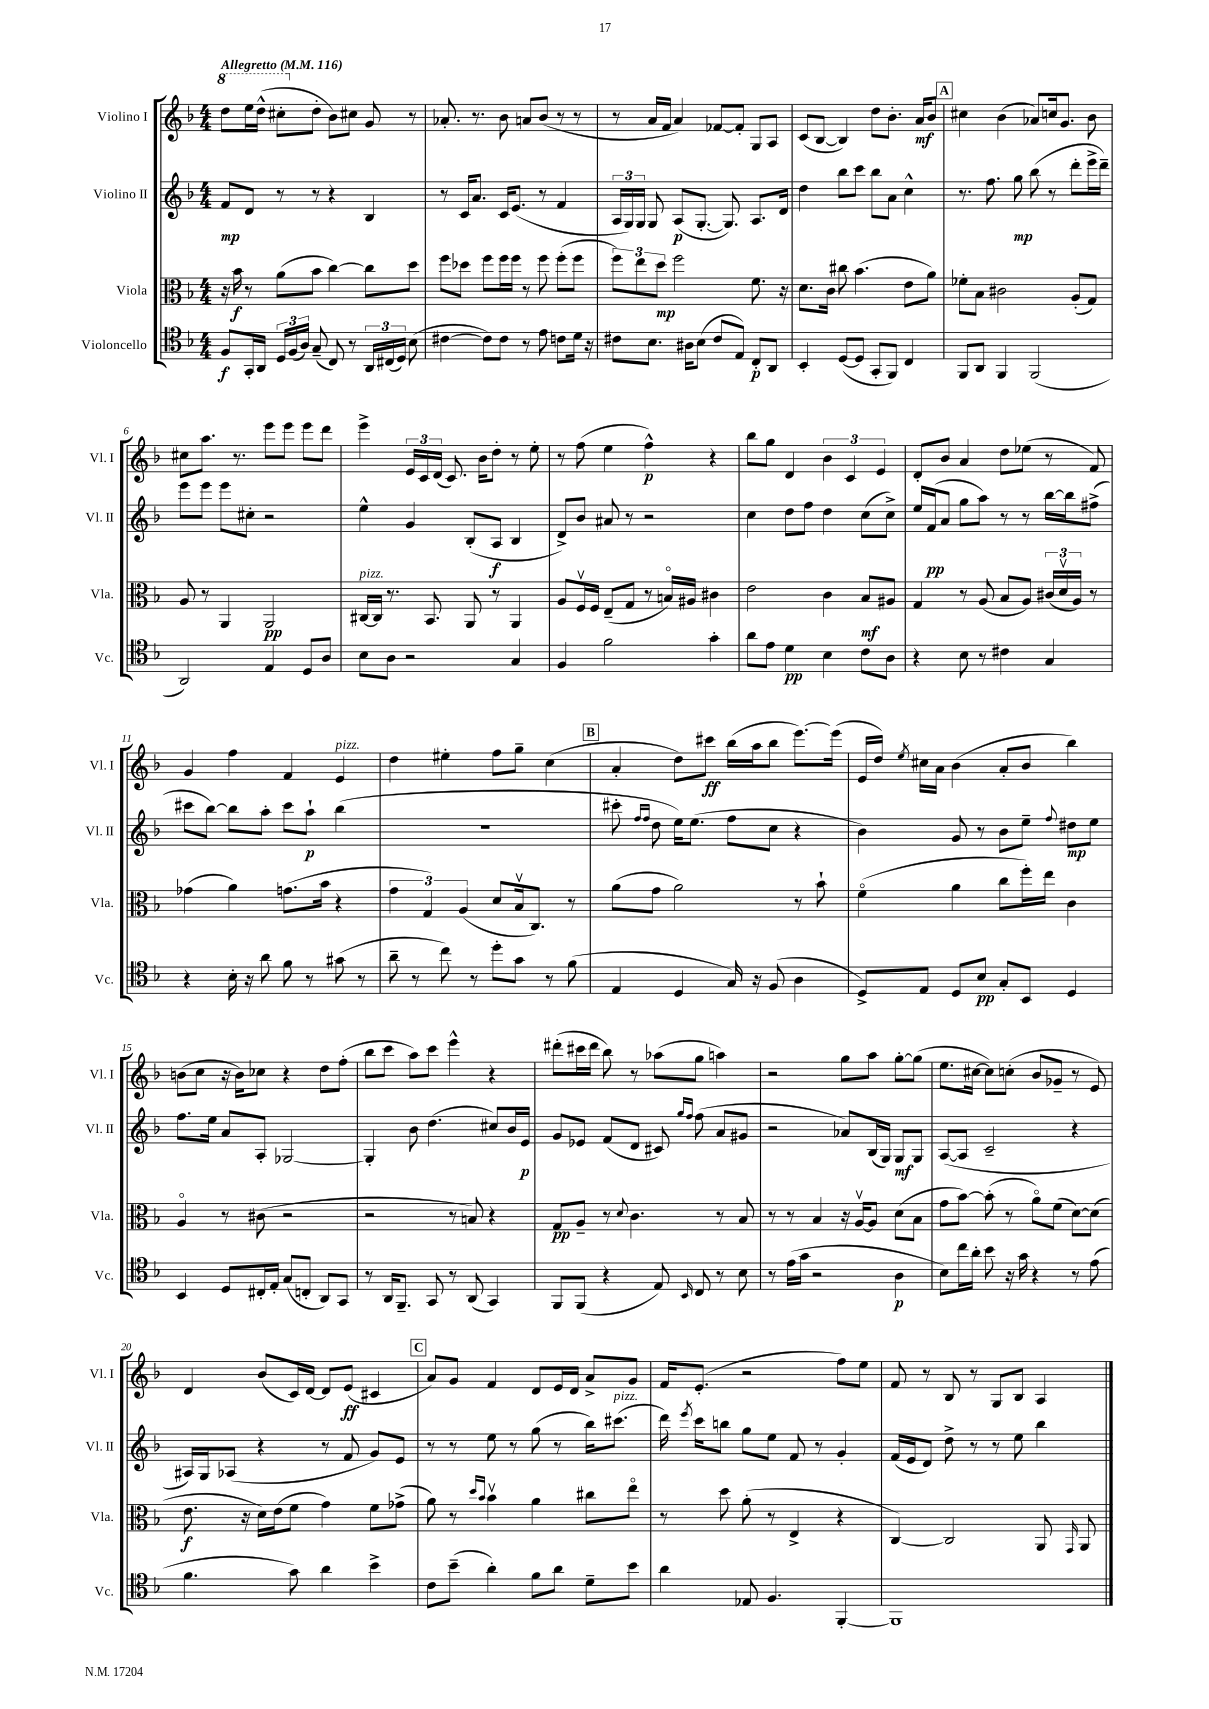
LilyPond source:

<<
\new StaffGroup <<
\new Staff = "s0" \with { instrumentName = "Violino I" shortInstrumentName = "Vl. I" } {
    \clef treble \key f \major \numericTimeSignature \time 4/4 \tempo "Allegretto" 4 = 116
    \autoBeamOff \ottava #1 d'''8[ e'''16 d'''16]-^( cis'''8[-. \ottava #0 d''8]-. bes'8[) cis''8] g'8 r8 |
    aes'8.-. r8. bes'8 a'8[ bes'8]( r8 r8 |
    r8 a'16[ f'16] a'4) fes'8[~ fes'8]-. g8[ a8] |
    c'8[( bes8]~ bes4) d''8[ bes'8.]-. a'16[\mf bes'8] |
    \mark \markup { \box "A" } cis''4 bes'4( aes'8[) c''16 g'8.] bes'8 |
    cis''8[ a''8.] r8. e'''8[ e'''8] e'''8[ d'''8] |
    e'''4-> \tuplet 3/2 { e'16[ c'16 d'16]( } c'8.) bes'16[ d''8]-. r8 e''8-. |
    r8 f''8( e''4 f''4-^\p) r4 |
    bes''8[ g''8] d'4 \tuplet 3/2 { bes'4 c'4 e'4 } |
    d'8[-. bes'8] a'4 d''8[ ees''8]( r8 f'8) |
    g'4 f''4 f'4 e'4^\markup { \italic "pizz." } |
    d''4 eis''4-. f''8[ g''8]-- c''4( |
    \mark \markup { \box "B" } a'4-. d''8[) cis'''8]\ff bes''16[( a''16 bes''8] e'''8.[~) e'''16]( |
    e'16[ d''16]) \acciaccatura { e''8 } cis''16[ a'16] bes'4( a'8[-. bes'8] bes''4) |
    b'8[( c''8] r16 b'16[) ces''8] r4 d''8[ f''8]-.( |
    bes''8[ c'''8] a''8[) c'''8] e'''4-^ r4 |
    dis'''8[-.( cis'''16 dis'''16] bes''8) r8 aes''8[( g''8] a''4) |
    r2 g''8[ a''8] g''8[~-. g''8]( |
    e''8.[ cis''16]~ cis''8[) c''8]-.( bes'8[ ges'8]-- r8 e'8) |
    d'4 bes'8[( c'16) d'16]~ d'8[ e'8]\ff( cis'4 |
    \mark \markup { \box "C" } a'8[) g'8] f'4 d'8[ e'16 d'16] a'8[-> g'8] |
    f'16[ e'8.]-.( r2 f''8[) e''8] |
    f'8 r8 bes8 r8 g8[ bes8] a4 \bar "|." |
}
\new Staff = "s1" \with { instrumentName = "Violino II" shortInstrumentName = "Vl. II" } {
    \clef treble \key f \major \numericTimeSignature \time 4/4
    \autoBeamOff f'8[\mp d'8] r8 r8 r4 bes4 |
    r8 c'16[ a'8.] c'16[ e'8.]( r8 f'4 |
    \tuplet 3/2 { a16[ g16) g16] } g8 a8[\p( g8.]~-. g8.) a8.[ d'16] |
    d''4 bes''8[ c'''8] bes''8[ a'8] c''4-^ |
    \mark \markup { \box "A" } r8. f''8. g''8\mp bes''8( r8 d'''8[-. e'''16-> d'''16]--) |
    e'''8[ e'''8] e'''8[ cis''8]-. r2 |
    e''4-^ g'4 bes8[-.( a8]\f bes4 |
    d'8[->) bes'8] ais'8 r8 r2 |
    c''4 d''8[ f''8] d''4 c''8[( c''8]->) |
    e''16[ f'16\pp( a'8] g''8[ a''8]) r8 r8 bes''16[~ bes''16 fis''8]->( |
    cis'''8[ bes''8]~) bes''8[ a''8]-. cis'''8[ a''8]-!\p bes''4( |
    R1 |
    \mark \markup { \box "B" } cis'''8-. \grace { f''16[ f''16] } d''8 e''16[) e''8.]( f''8[ c''8] r4 |
    bes'4) g'8 r8 bes'8[ e''8]-- \appoggiatura { f''8 } dis''8[\mp e''8] |
    f''8.[ e''16] a'8[ a8]-. ges2~ |
    ges4-. bes'8 d''4.( cis''8[) bes'16 e'16]\p |
    g'8[ ees'8] f'8[( d'8] cis'8) \grace { g''16[ f''16] } f''8( a'8[ gis'8] |
    r2 aes'8[) bes16( g16]) g8[\mf g8] |
    a8[~( a8] c'2-- r4 |
    ais16[) g16 aes8]( r4 r8 f'8 g'8[) e'8] |
    \mark \markup { \box "C" } r8 r8 e''8 r8 g''8( r8 bes''16[) cis'''8.]^\markup { \italic "pizz." }( |
    d'''16) \acciaccatura { e'''8 } c'''16[ b''8] g''8[ e''8] f'8 r8 g'4-. |
    f'16[( e'16 d'8]) d''8-> r8 r8 e''8 bes''4 \bar "|." |
}
\new Staff = "s2" \with { instrumentName = "Viola" shortInstrumentName = "Vla." } {
    \clef alto \key f \major \numericTimeSignature \time 4/4
    \autoBeamOff r16 bes'16\f r8 a'8[( bes'8] c''4~) c''8[ d''8] |
    f''8[ des''8] f''8[ f''16 f''16] r8 f''8 f''8[-.( f''8] |
    \tuplet 3/2 { f''8[) e''8 d''8]\mp } f''2 f'8. r16 |
    d'8.[ c'16] cis''8 bes'4.( e'8[ a'8]) |
    \mark \markup { \box "A" } fes'8[-. bes8] cis'2 a8[-.( g8]) |
    a8 r8 a,4 a,2\pp |
    cis16[~^\markup { \italic "pizz." } cis16] r8. bes,8. a,8 r8 a,4 |
    a8[ f16\upbow f16] e8[--( g8] r8 b16[\flageolet) ais16] cis'4 |
    e'2 c'4 bes8[\mf ais8] |
    g4 r8 a8( bes8[ a8]) \tuplet 3/2 { cis'16[( d'16\upbow a16]) } r8 |
    ges'4( a'4) g'8.[( bes'16] r4 |
    \tuplet 3/2 { g'4 g4) a4( } d'8[ bes16\upbow c8.]) r8 |
    \mark \markup { \box "B" } a'8[( g'8] a'2) r8 bes'8-! |
    f'4\flageolet( a'4 c''8[ f''16-.) e''16] c'4 |
    a4\flageolet r8 cis'8( r2 |
    r2 r8 b8) r4 |
    g8[\pp a8]-- r8 \appoggiatura { d'8 } c'4. r8 bes8 |
    r8 r8 bes4 r16 a16[~\upbow a8] d'8[( bes8] |
    g'8[ bes'8]~) bes'8-.( r8 a'8[\flageolet) f'8]( d'8[~) d'8]( |
    e'8.\f r16 d'16[) e'16( f'8] g'4) f'8[ ges'8]->( |
    \mark \markup { \box "C" } a'8) r8 \grace { d''16[ bes'16] } bes'4\upbow a'4 cis''8[ e''8]\flageolet |
    r8 d''8 a'8-.( r8 e4-> r4 |
    c4~) c2 a,8 \grace { g,16 } a,8 \bar "|." |
}
\new Staff = "s3" \with { instrumentName = "Violoncello" shortInstrumentName = "Vc." } {
    \clef tenor \key f \major \numericTimeSignature \time 4/4
    \autoBeamOff f8[\f g,16-. a,16] \tuplet 3/2 { d16[ f16( a16]) } g8--( c8) r8 \tuplet 3/2 { a,16[ cis16( d16]) } bes8( |
    cis'4~ cis'8[) cis'8] r8 e'8 c'8[ d'16] r16 |
    cis'8[ bes8.] ais16[ bes8]( cis'8[ e8]) c8[-.\p a,8] |
    bes,4-. d8[~( d8] g,8[-. f,8]) c4 |
    \mark \markup { \box "A" } f,8[ a,8] f,4 f,2( |
    a,2) e4 d8[ a8] |
    bes8[ a8] r2 g4 |
    f4 f'2 g'4-. |
    a'8[ e'8] d'4\pp bes4 c'8[ a8] |
    r4 bes8 r8 cis'4 g4 |
    r4 bes16-. r16 a'8 f'8 r8 gis'8( r8 |
    a'8-- r8 c''8) r8 d''8[-. g'8] r8 f'8( |
    \mark \markup { \box "B" } e4 d4 g16) r16 f8( a4 |
    d8[->) e8] d8[ bes8]\pp g8[-. bes,8] d4 |
    bes,4 d8[ cis16-. e16]-. g8[( c8]-. a,8[) g,8] |
    r8 a,16[ f,8.]-- g,8 r8 a,8( g,4) |
    f,8[ f,8]( r4 e8) \grace { bes,16 } c8 r8 bes8 |
    r8 e'16[( g'16] r2 a4\p |
    bes8[) c''16 a'16]-. bes'8 r16 g'16 r4 r8 e'8( |
    f'4. g'8) a'4 bes'4-> |
    \mark \markup { \box "C" } c'8[ bes'8]--( a'4-.) f'8[ a'8] d'8[-- bes'8] |
    a'4 ees8 f4. f,4~-. |
    f,1 \bar "|." |
}
>>
>>
